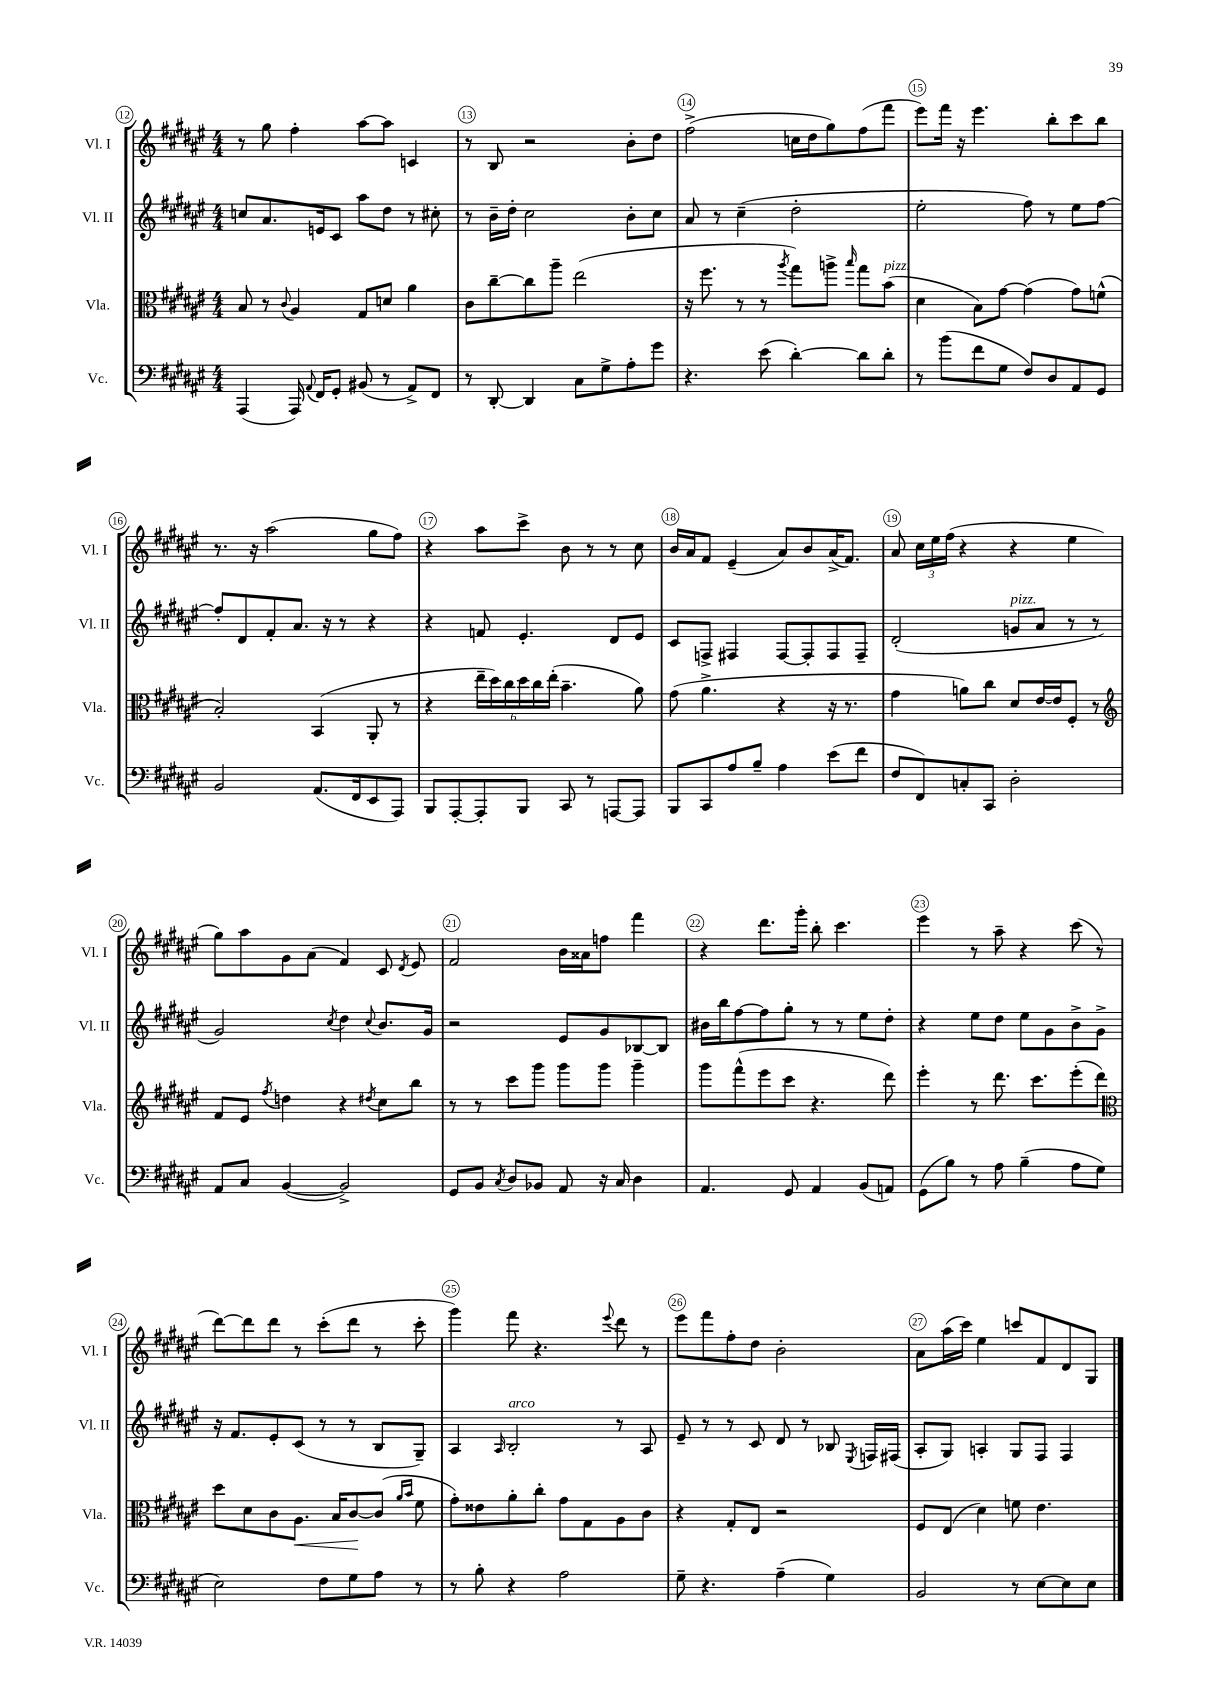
<<
\new StaffGroup <<
\new Staff = "s0" \with { instrumentName = "Vl. I" shortInstrumentName = "Vl. I" } {
    \clef treble \key fis \major \numericTimeSignature \time 4/4
    \autoBeamOff r8 gis''8 fis''4-. ais''8[~ ais''8] c'4 |
    r8 b8 r2 b'8[-. dis''8] |
    fis''2->( c''16[ dis''16 gis''8) fis''8( fis'''8] |
    eis'''8[) fis'''16] r16 eis'''4. b''8[-. cis'''8 b''8] |
    r8. r16 ais''2( gis''8[ fis''8]) |
    r4 ais''8[ cis'''8]-> b'8 r8 r8 cis''8 |
    b'16[ ais'16 fis'8] eis'4--( ais'8[) b'8 ais'16->( fis'8.]) |
    ais'8 \tuplet 3/2 { cis''16[ eis''16 fis''16]( } r4 r4 eis''4 |
    gis''8[) ais''8 gis'8 ais'8]( fis'4) cis'8 \acciaccatura { dis'8 } eis'8 |
    fis'2 b'16[ aisis'16 f''8] fis'''4 |
    r4 dis'''8.[ gis'''16]-. b''8-. cis'''4. |
    eis'''4 r8 ais''8-- r4 cis'''8( r8 |
    dis'''8[~) dis'''8 dis'''8] r8 cis'''8[-.( dis'''8] r8 cis'''8-. |
    gis'''4) fis'''8 r4. \appoggiatura { eis'''8 } dis'''8 r8 |
    eis'''8[ fis'''8 fis''8-. dis''8] b'2-. |
    ais'8[ ais''16( cis'''16]) eis''4 c'''8[ fis'8 dis'8 gis8] \bar "|." |
}
\new Staff = "s1" \with { instrumentName = "Vl. II" shortInstrumentName = "Vl. II" } {
    \clef treble \key fis \major \numericTimeSignature \time 4/4
    \autoBeamOff c''8[ ais'8. e'16 cis'8] ais''8[ dis''8] r8 cis''8-. |
    r8 b'16[-- dis''16]-. cis''2 b'8[-. cis''8] |
    ais'8 r8 cis''4--( dis''2-. |
    eis''2-. fis''8) r8 eis''8[ fis''8]~ |
    fis''8[-. dis'8 fis'8-. ais'8.] r16 r8 r4 |
    r4 f'8 eis'4.-. dis'8[ eis'8] |
    cis'8[ f8]-> fis4 fis8[~ fis8-. fis8 fis8]-- |
    dis'2-.( g'8[^\markup { \italic "pizz." } ais'8] r8 r8 |
    gis'2) \acciaccatura { cis''8 } dis''4 \appoggiatura { cis''8 } b'8.[ gis'16] |
    r2 eis'8[ gis'8 bes8~ bes8] |
    bis'16[ b''16 fis''8~ fis''8 gis''8]-. r8 r8 eis''8[ dis''8]-. |
    r4 eis''8[ dis''8] eis''8[ gis'8 b'8-> gis'8]-> |
    r16 fis'8.[ eis'8-. cis'8]( r8 r8 b8[ gis8]--) |
    ais4 \grace { ais16 } b2-.^\markup { \italic "arco" } r8 ais8 |
    eis'8-- r8 r8 cis'8 dis'8 r8 bes8 \acciaccatura { eis8 } f16[ fis16]( |
    ais8[-. gis8]) a4-. gis8[ fis8] fis4 \bar "|." |
}
\new Staff = "s2" \with { instrumentName = "Vla." shortInstrumentName = "Vla." } {
    \clef alto \key fis \major \numericTimeSignature \time 4/4
    \autoBeamOff b8 r8 \appoggiatura { cis'8 } ais4 gis8[ d'8] ais'4 |
    cis'8[ cis''8~-- cis''8 ais''8]-- eis''2( |
    r16 fis''8. r8 r8 \acciaccatura { ais''8 } gis''8[) a''8]-> \grace { b''16 } gis''8[ b'8]^\markup { \italic "pizz." }( |
    dis'4 b8[) gis'8]~ gis'4( gis'8[) f'8]-^( |
    b2-.) b,4( ais,8-. r8 |
    r4 \tuplet 6/4 { eis''16[-- dis''16) cis''16 dis''16 cis''16 eis''16]-.( } b'4.-- ais'8) |
    gis'8( ais'4.-> r4 r16 r8. |
    gis'4 a'8[) cis''8] dis'8[ eis'16~ eis'16 fis8]-. r8 |
    \clef treble fis'8[ eis'8] \acciaccatura { fis''8 } d''4 r4 \acciaccatura { dis''8 } cis''8[ b''8] |
    r8 r8 cis'''8[ gis'''8] gis'''8[ gis'''8] gis'''4-- |
    gis'''8[ fis'''8-^( eis'''8 cis'''8] r4. dis'''8) |
    eis'''4-. r8 dis'''8. cis'''8.[ eis'''8-.( dis'''8]) |
    \clef alto dis''8[ dis'8 cis'8 ais8.]\< b16[ cis'8~\! cis'8]( \grace { ais'16[ b'16] } fis'8 |
    gis'8[-.) eisis'8 ais'8-. cis''8]-. gis'8[ gis8 ais8 cis'8] |
    r4 gis8[-. eis8] r2 |
    fis8[ eis8]( dis'4) f'8 eis'4. \bar "|." |
}
\new Staff = "s3" \with { instrumentName = "Vc." shortInstrumentName = "Vc." } {
    \clef bass \key fis \major \numericTimeSignature \time 4/4
    \autoBeamOff ais,,4( ais,,16) \appoggiatura { ais,8 } fis,16[ gis,8]-. bis,8( r8 ais,8[->) fis,8] |
    r8 dis,8~-. dis,4 cis8[ gis8-> ais8-. gis'8] |
    r4. eis'8( dis'4~-.) dis'8[ dis'8]-. |
    r8 b'8[( fis'8 gis8] fis8[) dis8 ais,8 gis,8] |
    b,2 ais,8.[( fis,16 eis,8 ais,,8]) |
    b,,8[ ais,,8~-. ais,,8-. b,,8] cis,8 r8 a,,8[~ a,,8] |
    b,,8[ cis,8 ais8 b8]-- ais4 eis'8[( fis'8] |
    fis8[ fis,8) c8-. cis,8] dis2-. |
    ais,8[ cis8] b,4~( b,2->) |
    gis,8[ b,8] \acciaccatura { cis8 } dis8[ bes,8] ais,8 r16 cis16 dis4 |
    ais,4. gis,8 ais,4 b,8[( a,8]) |
    gis,8[( b8]) r8 ais8 b4--( ais8[ gis8] |
    eis2) fis8[ gis8 ais8] r8 |
    r8 b8-. r4 ais2 |
    gis8-- r4. ais4--( gis4) |
    b,2 r8 eis8[~ eis8 eis8] \bar "|." |
}
>>
>>
\layout { \context { \Score currentBarNumber = #12 \override BarNumber.break-visibility = ##(#f #t #t) barNumberVisibility = #all-bar-numbers-visible \override BarNumber.stencil = #(make-stencil-circler 0.1 0.3 ly:text-interface::print) } }
